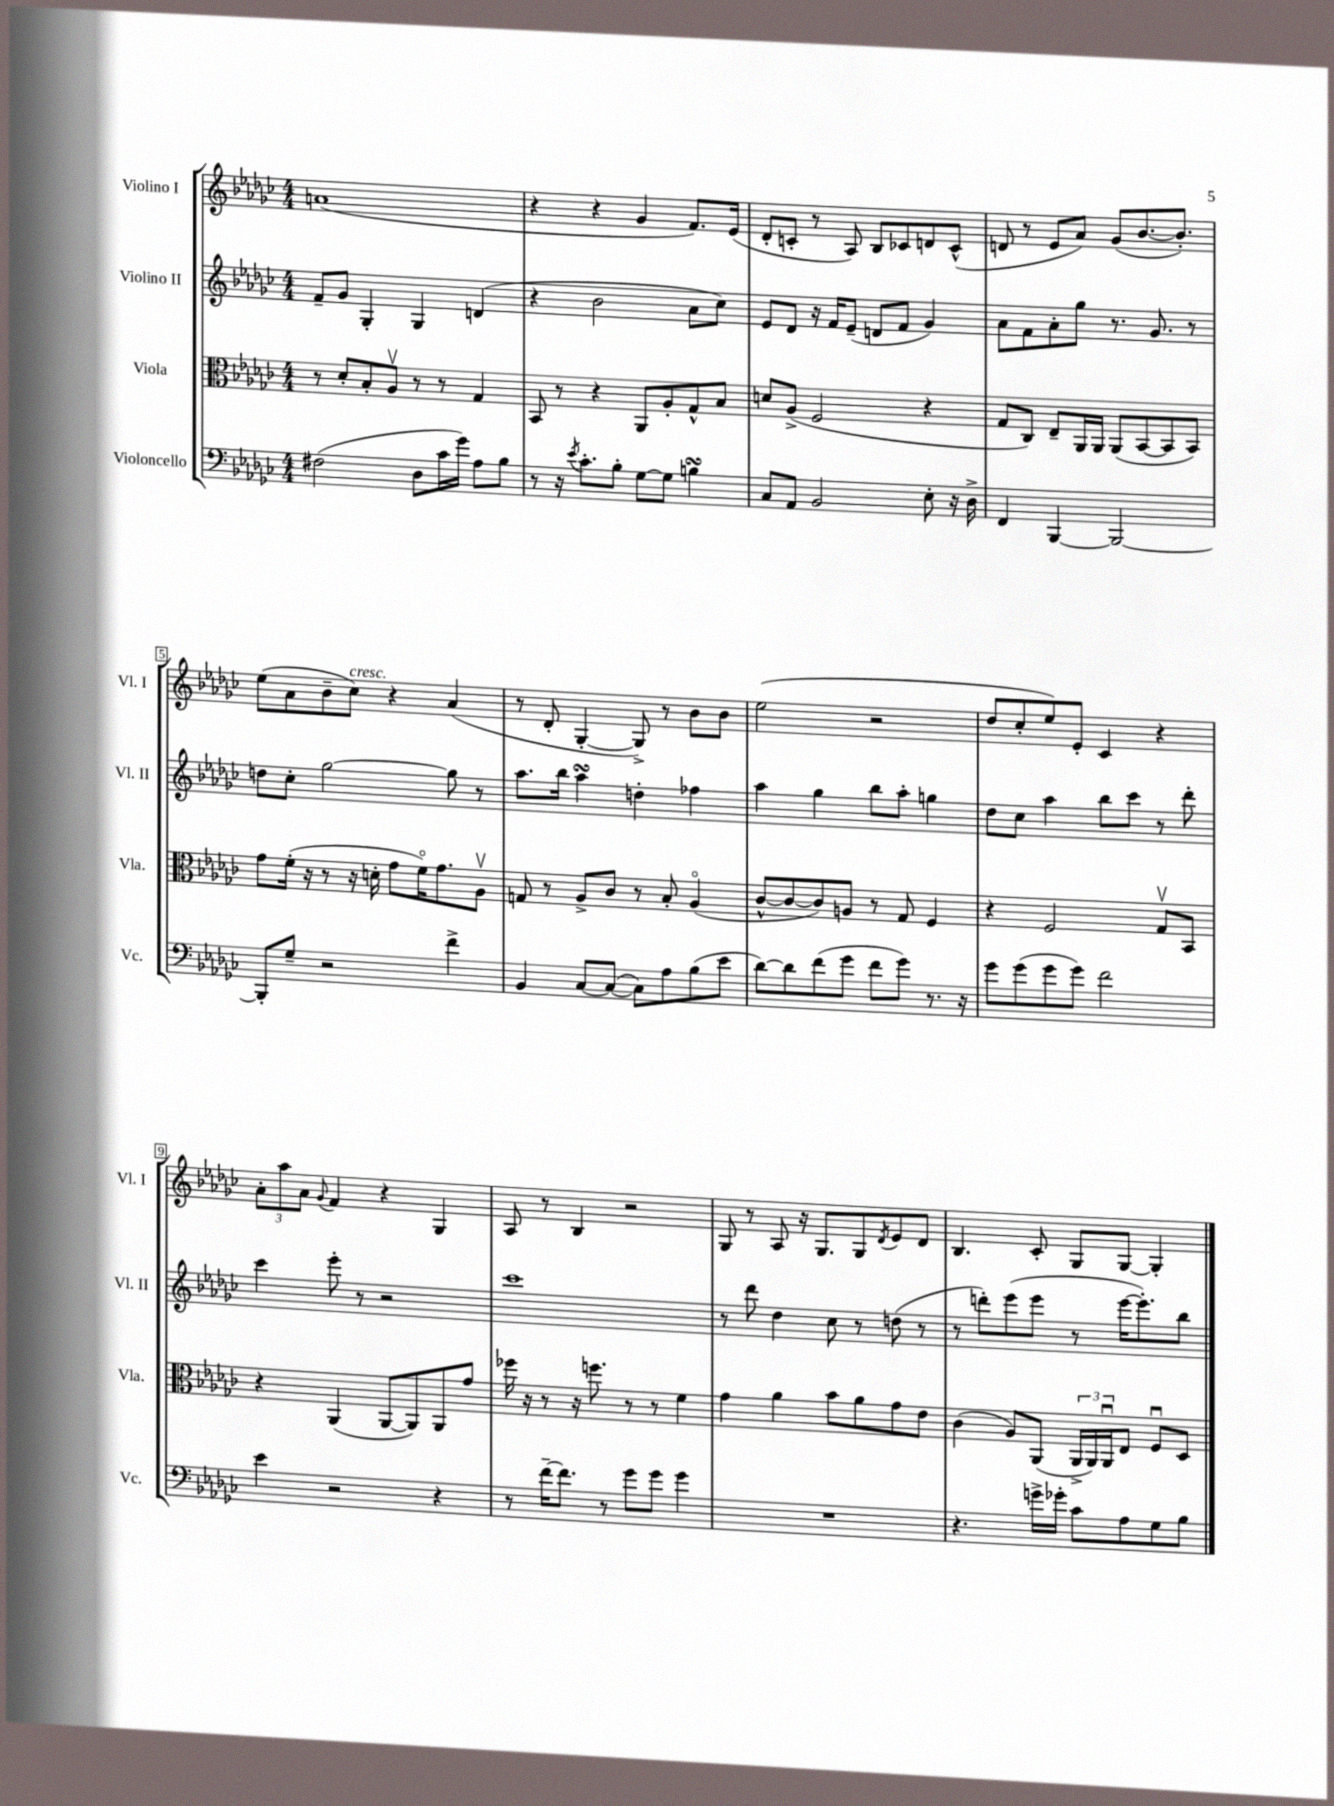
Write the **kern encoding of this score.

**kern	**kern	**kern	**kern
*staff4	*staff3	*staff2	*staff1
*clefF4	*clefC3	*clefG2	*clefG2
*k[b-e-a-d-g-c-]	*k[b-e-a-d-g-c-]	*k[b-e-a-d-g-c-]	*k[b-e-a-d-g-c-]
*M4/4	*M4/4	*M4/4	*M4/4
(2F#\	8r	8f~/L	(1a
.	8d-'/L	8g-/J	.
.	8B-'/	4G-'/	.
.	8A-v/J	.	.
8D-\L	8r	4G-/	.
16c-\L	8r	.	.
16g-\JJ)	.	.	.
8A-\L	4G-/	(4d/	.
8B-\J	.	.	.
=	=	=	=
8r	8BB-/	4r	4r
16r	8r	.	.
8qe-/	.	.	.
8.c-'\L	.	.	.
.	4r	2b-\	4r
8B-'\J	.	.	.
[8G-\L	8AA-/L	.	4g-/
8G-\]J	8A-'/	.	.
4B\	8G-^^/	8a-\L	8.f/L)
.	8B-/J	8cc-\J)	.
.	.	.	(16e-/Jk
=	=	=	=
8C-/L	8d/L	8e-/L	8d-'/L
8AA-/J	(8A-^/J	8d-/J	8c'/J
2BB-/	2F/	16r	8r
.	.	16f/LK	.
.	.	(8e-~/J	8A-/)
.	.	8d/L	8B-/L
.	.	8f/J	8c-/
8E-'\	4r	4g-/)	8d/
16r	.	.	(8c-^^/J
16D-^\	.	.	.
=	=	=	=
4FF/	8G-/L	8a-\L	8d/
.	8C-/J)	8f\	8r
[4BBB-/	8E-~/L	8a-'\	8e-/L
.	16AA-/L	8gg-\J	8a-/J)
.	16AA-/JJ	.	.
2BBB-/_	(8AA-/L	8.r	(8g-/L
.	[8BB-/	.	[8.b-/
.	.	8.g-/	.
.	8BB-/]	.	.
.	.	.	8.b-'/]J)
.	8BB-/J)	8r	.
=	=	=	=
8BBB-'/]L	8g-\L	8dd\L	(8ee-\L
8G-~/J	(16f'\Jk	8cc-'\J	8a-\
.	16r	.	.
2r	8r	[2gg-\	8b-~\
.	16r	.	8cc-\J)
.	16d'\	.	.
.	8g-\L	.	4r
.	16fo\K)	.	.
.	8.g-\	.	.
4f^\	.	8gg-\]	(4a-/
.	8A-v\J	8r	.
=	=	=	=
4BB-/	8G/	8.aa-\L	8r
.	8r	.	8d-'/
.	.	16bb-\Jk	.
[8C-/L	8A-^/L	4aa-\	[4G-'/
(8C-/_J	8c-/J	.	.
8C-\]L)	8r	4dd'\	8G-^/])
8A-\	8B-'/	.	8r
(8B-\	(4A-o/	4ff-\	8b-\L
8e-\J	.	.	8b-\J
=	=	=	=
[8d-\L)	[8c-^^/L	4aa-\	(2ee-\
8d-\]	8c-/_	.	.
(8f\	8c-/])	4gg-\	.
8g-\J	8A/J	.	.
8f\L	8r	8bb-\L	2r
8g-\J)	8G-/	8aa-'\J	.
8.r	4F/	4gg\	.
16r	.	.	.
=	=	=	=
8g-\L	4r	8dd-\L	8dd-/L
(8g-\	.	8cc-\J	8cc-'/
8g-\	2F/	4aa-\	8ee-/)
8g-\J)	.	.	8e-'/J
2f\	.	8bb-\L	4c-/
.	.	8ccc-\J	.
.	8G-v/L	8r	4r
.	8BB-/J	8ddd-'\	.
=	=	=	=
4e-\	4r	4ccc-\	12a-'\L
.	.	.	12aa-\
.	.	.	12a-\J
.	.	.	8qqg-/
2r	(4AA-/	8eee-'\	4f/
.	.	8r	.
.	[8AA-/L	2r	4r
.	8AA-/])	.	.
4r	8AA-/	.	4G-/
.	8g-/J	.	.
=	=	=	=
8r	16ff-\	1ccc-	8A-/
.	16r	.	.
[16f~\LK	8r	.	8r
8.f\]J	.	.	.
.	16r	.	4B-/
.	8.ff\	.	.
8r	.	.	.
8g-\L	8r	.	2r
8g-\J	8r	.	.
4g-\	4f\	.	.
=	=	=	=
1r	4g-\	8r	8G-/
.	.	8ddd-\	8r
.	4a-\	4dd-\	8A-/
.	.	.	16r
.	.	.	8.G-/L
.	8b-\L	8cc-\	.
.	8a-\	8r	8G-/
.	.	.	8qd-/
.	8g-\	(8dd\	8e-/
.	8e-\J	8r	8d-/J
=	=	=	=
4.r	(4c-\	8r	4.B-/
.	.	8ddd'\L)	.
.	8A-/L)	(8eee-\	.
16g^\LL	(8AA-/J	8eee-\J	8c-'/
16g-'\JJ	.	.	.
8c-\L	24AA-^/LL	8r	8G-/L
.	24AA-/)	.	.
.	24AA-u/J	.	.
8A-\	8E-/J	[16eee-\LK	[8G-/J
.	.	8.eee-'\])	.
8G-\	8Fu/L	.	4G-'/]
8B-\J	8D-/J	8bb-\J	.
==	==	==	==
*-	*-	*-	*-
